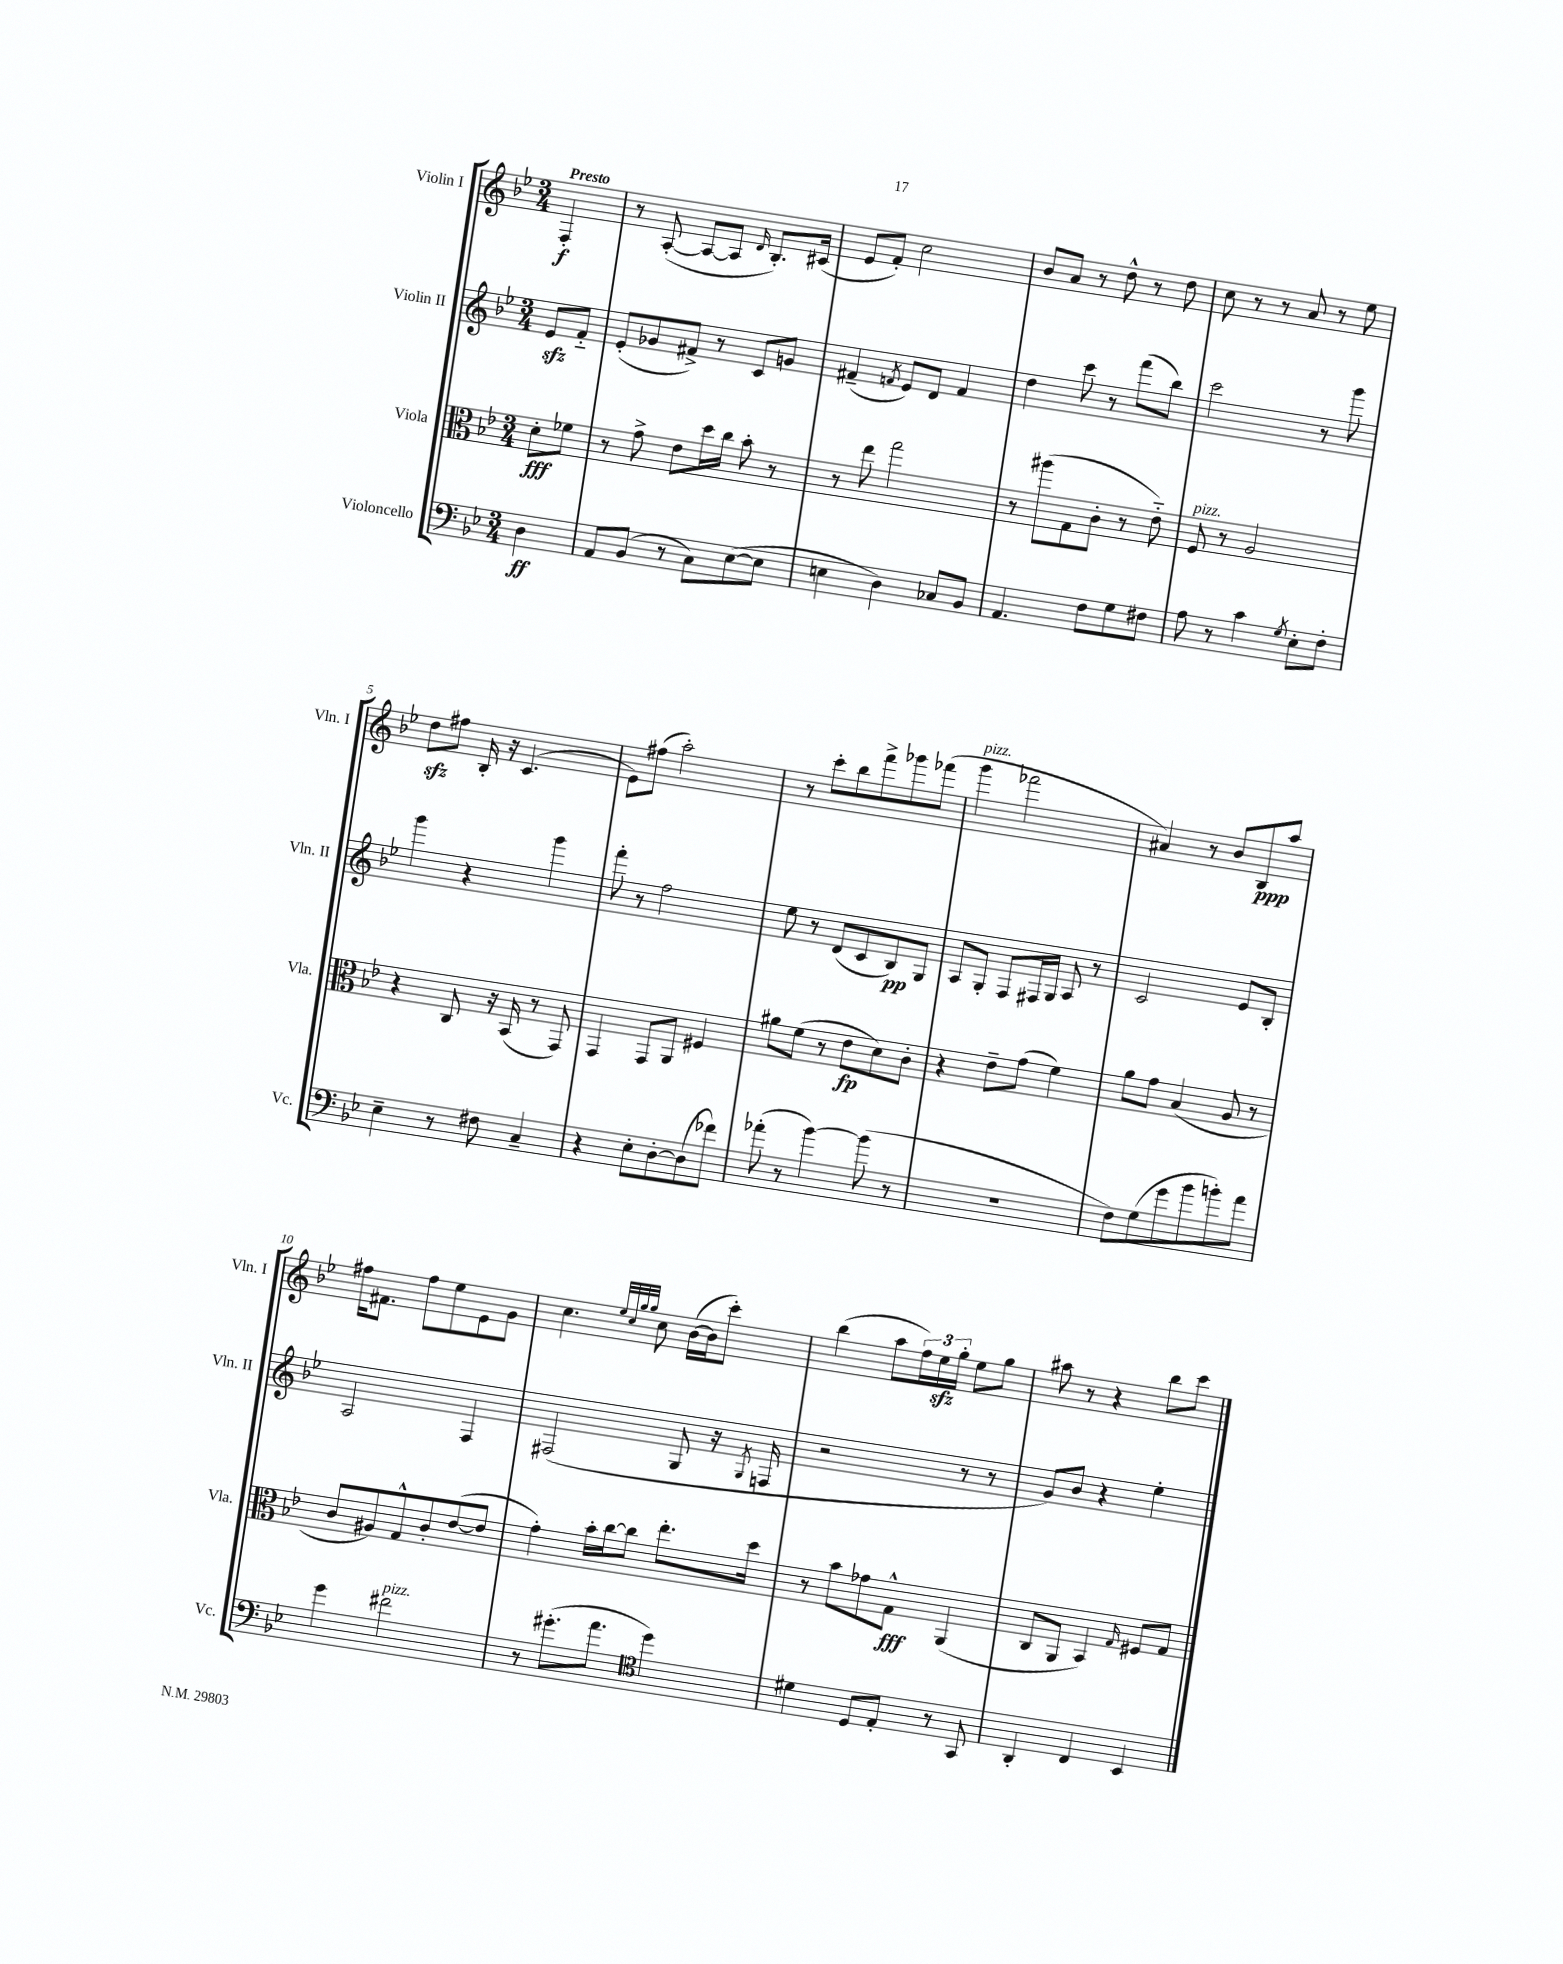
<<
\new StaffGroup <<
\new Staff = "s0" \with { instrumentName = "Violin I" shortInstrumentName = "Vln. I" } {
    \clef treble \key bes \major \numericTimeSignature \time 3/4 \partial 4 \tempo "Presto"
    f4-.\f |
    r8 a8~-.( a8~ a8 \grace { d'16 } bes8.-.) cis'16( |
    ees'8 f'8-.) c''2 |
    bes'8 a'8 r8 d''8-^ r8 d''8 |
    c''8 r8 r8 a'8 r8 ees''8 |
    d''8\sfz fis''8 bes16-. r16 c'4.( |
    ees'8) fis''8( a''2-.) |
    r8 c'''8-. bes''8 f'''8-> ges'''8 fes'''8( |
    g'''4^\markup { \italic "pizz." } fes'''2 |
    ais'4) r8 bes'8 bes8\ppp a''8 |
    fis''16 fis'8. fis''8 ees''8 ees'8 g'8 |
    c''4. \grace { ees''32 c''32 g''32 g''32 } c''8 bes'16~( bes'16 c'''8-.) |
    bes''4( a''8 \tuplet 3/2 { f''16) ees''16\sfz g''16-. } ees''8 g''8 |
    ais''8 r8 r4 bes''8 c'''8 \bar "|." |
}
\new Staff = "s1" \with { instrumentName = "Violin II" shortInstrumentName = "Vln. II" } {
    \clef treble \key bes \major \numericTimeSignature \time 3/4 \partial 4
    ees'8\sfz f'8-_ |
    ees'8-.( ges'8 fis'8->) r8 c'8 g'8 |
    fis'4--( \acciaccatura { f'8 } ees'8) d'8 f'4 |
    d''4 c'''8 r8 f'''8( bes''8) |
    c'''2 r8 g'''8 |
    g'''4 r4 g'''4 |
    f'''8-. r8 f''2 |
    ees''8 r8 d'8( c'8 bes8\pp) g8 |
    a8 g8-. f8 fis16 g16 a8 r8 |
    c'2 ees'8 bes8-. |
    a2 f4 |
    fis2( g8 r16 \acciaccatura { g8 } f16 |
    r2 r8 r8 |
    g'8) bes'8 r4 ees''4-. \bar "|." |
}
\new Staff = "s2" \with { instrumentName = "Viola" shortInstrumentName = "Vla." } {
    \clef alto \key bes \major \numericTimeSignature \time 3/4 \partial 4
    d'8-.\fff fes'8 |
    r8 g'8-> ees'8 d''16 c''16 bes'8-. r8 |
    r8 ees''8 g''2 |
    r8 ais''8( g8 c'8-. r8 ees'8-_) |
    f8^\markup { \italic "pizz." } r8 a2 |
    r4 c8 r16 bes,16( r8 g,8) |
    g,4 g,8 a,8 fis4 |
    ais'8 f'8( r8 ees'8\fp d'8) c'8-. |
    r4 ees'8-- g'8( f'4) |
    a'8 g'8 bes4( a8 r8 |
    c'8 ais8) g8-^ c'8-. ees'8~( ees'8 |
    g'4-.) bes'16-. c''16~ c''8 ees''8.-. d''16 |
    r8 bes'8 ges'8 g8-^\fff a,4( |
    c8 a,8 bes,4) \grace { g16 } fis8 g8 \bar "|." |
}
\new Staff = "s3" \with { instrumentName = "Violoncello" shortInstrumentName = "Vc." } {
    \clef bass \key bes \major \numericTimeSignature \time 3/4 \partial 4
    d4\ff |
    a,8 bes,8( r8 c8) ees8~( ees8 |
    e4 d4) ces8 bes,8 |
    a,4. f8 g8 fis8 |
    a8 r8 c'4 \acciaccatura { g8 } ees8-. f8-. |
    ees4-- r8 fis8 c4-- |
    r4 ees8-. d8~-. d8( fes'8) |
    aes'8-.( r8 bes'4~) bes'8( r8 |
    r2. |
    f8) g8( g'8 bes'8 b'8-.) a'8 |
    g'4 fis'2^\markup { \italic "pizz." } |
    r8 gis'8.-.( a'8. \clef tenor d''4) |
    dis'4 d8 ees8-. r8 g,8 |
    a,4-. c4 bes,4 \bar "|." |
}
>>
>>
